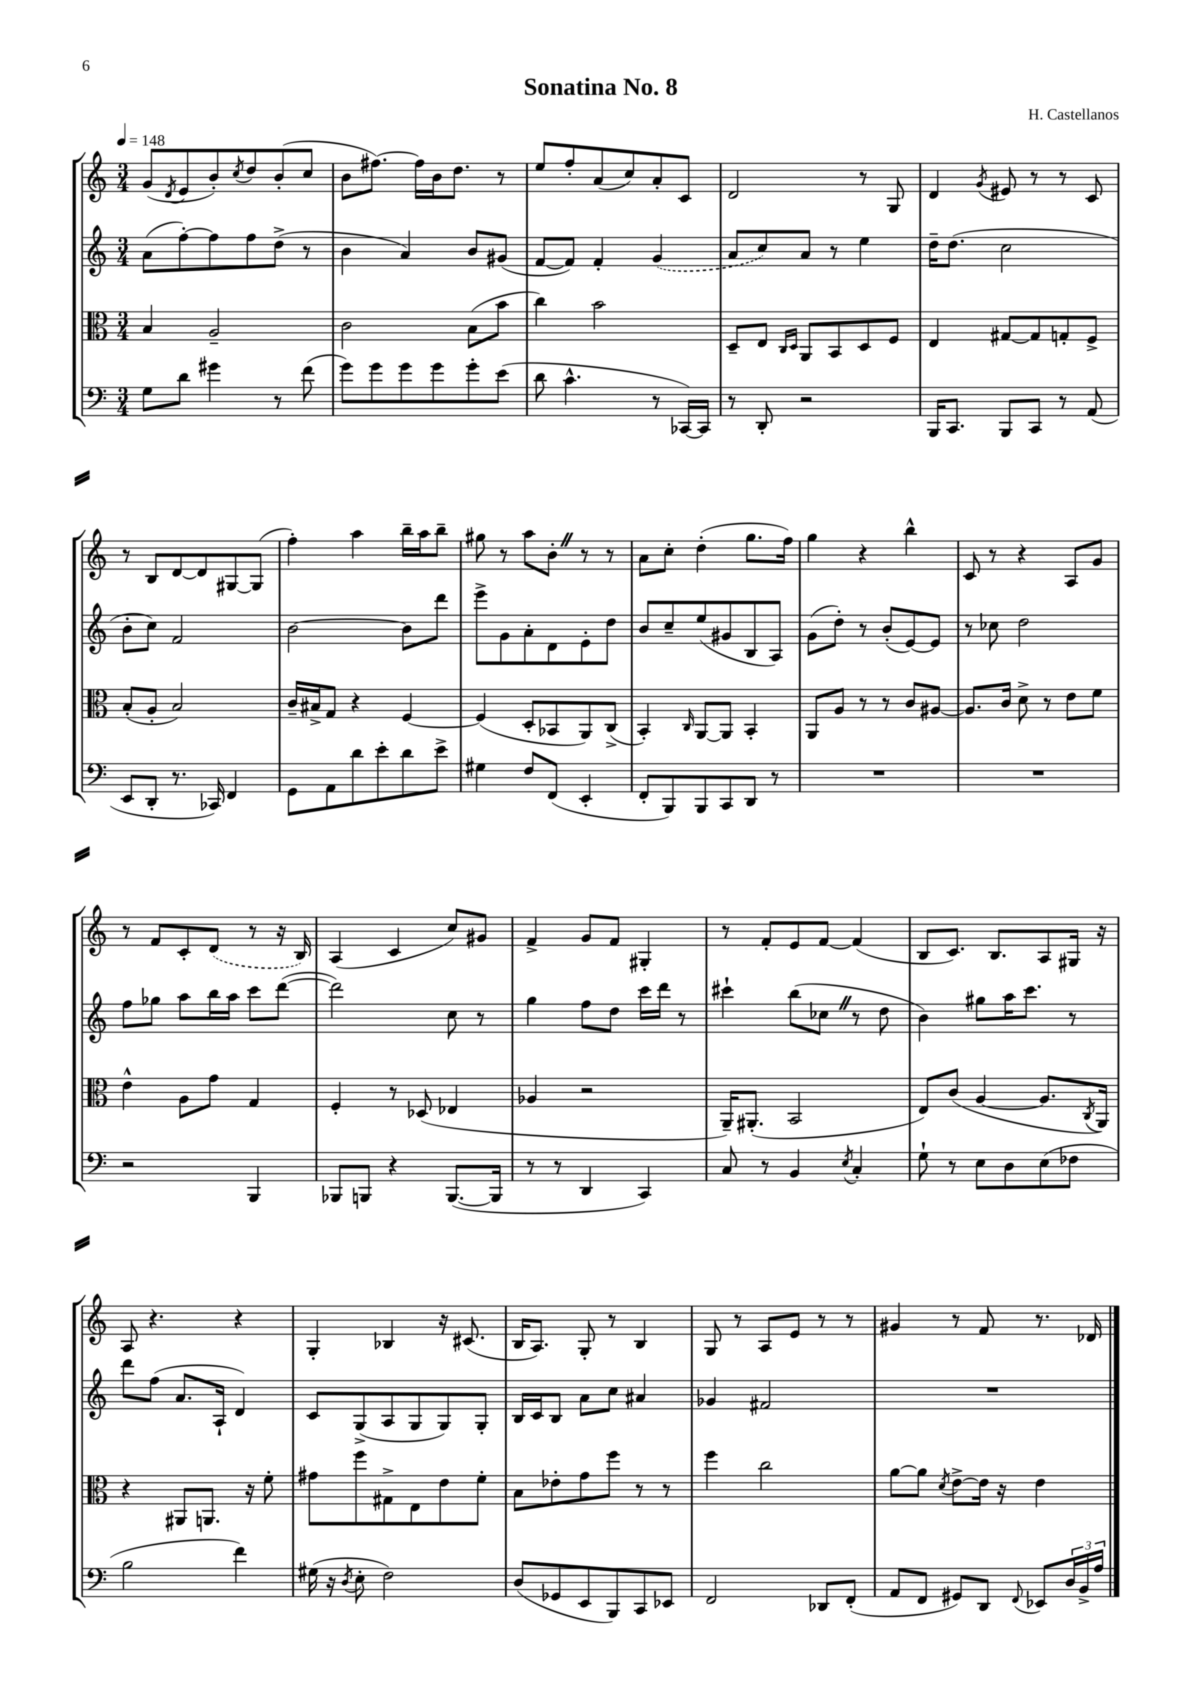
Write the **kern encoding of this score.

**kern	**kern	**kern	**kern
*staff4	*staff3	*staff2	*staff1
*clefF4	*clefC3	*clefG2	*clefG2
*k[]	*k[]	*k[]	*k[]
*M3/4	*M3/4	*M3/4	*M3/4
*MM148	*MM148	*MM148	*MM148
8G	4B	(8a	(8g
.	.	.	8qd
8d	.	[8ff')	8e
4g#	2A~	8ff]	8b')
.	.	.	8qcc
.	.	8ff	8dd
8r	.	(8dd^	(8b'
(8f	.	8r	8cc
=	=	=	=
8g)	2c	4b	8b
8g	.	.	[8.ff#)
8g	.	4a)	.
.	.	.	16ff#]
8g	.	.	16b
.	.	.	8.dd
8g'	(8B	8b	.
(8e	8b	(8g#	8r
=	=	=	=
8d	4cc)	[8f	8ee
4.c^^	.	8f])	8ff'
.	2b	4f'	(8a
.	.	.	8cc)
8r	.	(4g	8a'
[16CC-)	.	.	8c
16CC-]	.	.	.
=	=	=	=
8r	8D~	8a	2d
8DD'	8E	8cc)	.
.	16qqC	.	.
.	16qqD	.	.
2r	8AA	8a	.
.	8BB	8r	.
.	8D	4ee	8r
.	8F	.	8G
=	=	=	=
16BBB	4E	16dd~	4d
8.CC	.	(8.dd	.
.	.	.	8qg
8BBB	[8G#	2cc	8e#
8CC	8G#]	.	8r
8r	8G'	.	8r
(8AA	8F^	.	8c
=	=	=	=
8EE	(8B'	8b'	8r
8DD'	8A'	8cc)	8B
8.r	2B)	2f	[8d
.	.	.	8d]
16CC-)	.	.	.
4FF	.	.	[8G#
.	.	.	(8G#]
=	=	=	=
8GG	16c~	[2b	4ff')
.	16B#^	.	.
8AA	8G	.	.
8d	4r	.	4aa
8e'	.	.	.
8d	[4F	8b]	16bb~
.	.	.	16aa
8e^	.	8ddd	8bb~
=	=	=	=
4G#	(4F]	8eee^	8gg#
.	.	8g	8r
8F	8D'	8a'	8aa
(8FF	8BB-	8d	8b'
4EE'	8AA)	8e'	8r
.	(8C^	8dd	8r
=	=	=	=
8FF'	4BB')	8b	8a
8BBB)	.	8cc~	8cc'
.	16qqC	.	.
8BBB	[8AA	(8ee	(4dd'
8CC	8AA]	8g#	.
8DD	4BB'	8B	8.gg
8r	.	8A)	.
.	.	.	16ff)
=	=	=	=
2.r	8AA	(8g	4gg
.	8A	8dd')	.
.	8r	8r	4r
.	8r	(8b'	.
.	8c	[8e)	4bb^^
.	[8A#	8e]	.
=	=	=	=
2.r	8.A#]	8r	8c
.	.	8cc-	8r
.	16c	.	.
.	8d^	2dd	4r
.	8r	.	.
.	8e	.	8A
.	8f	.	8g
=	=	=	=
2r	4e^^	8ff	8r
.	.	8gg-	8f
.	8A	8aa	8c'
.	8g	16bb	(8d
.	.	16aa	.
4BBB	4G	8ccc	8r
.	.	([8ddd	16r
.	.	.	16B)
=	=	=	=
8BBB-	4F'	2ddd])	(4A
8BBB	.	.	.
4r	8r	.	4c
.	(8D-	.	.
([8.BBB	4E-	8cc	8cc)
.	.	8r	8g#
16BBB]	.	.	.
=	=	=	=
8r	4A-	4gg	4f^
8r	.	.	.
4DD	2r	8ff	8g
.	.	8dd	8f
4CC)	.	16ccc	4G#'
.	.	16ddd	.
.	.	8r	.
=	=	=	=
8C	16AA~)	4ccc#`	8r
.	(8.AA#'	.	.
8r	.	.	8f'
4BB	2BB	(8bb	8e
.	.	8cc-	[8f
8qE	.	.	.
4C'	.	8r	(4f]
.	.	8dd	.
=	=	=	=
8G`	8E)	4b)	8B
8r	(8c	.	8.c)
8E	[4A	8gg#	.
.	.	.	8.B
8D	.	16aa	.
.	.	8.ccc	.
(8E	8.A]	.	8A
8F-	.	8r	16G#
.	8qC	.	.
.	16AA)	.	16r
=	=	=	=
2B	4r	8ddd	8A
.	.	(8ff	4.r
.	8AA#	8.a	.
.	8.AA	.	.
.	.	16A`	.
4f)	.	4d)	4r
.	16r	.	.
.	8f'	.	.
=	=	=	=
(16G#	8g#	8c	4G'
16r	.	.	.
8qD	.	.	.
8E'	8ff	(8G^	.
2F)	8G#^	8A	4B-
.	8E	8G	.
.	8e	8G)	16r
.	.	.	(8.c#
.	8f'	8G'	.
=	=	=	=
(8D	8B	16B	16B
.	.	16c	8.A)
8GG-	8e-'	8B	.
8EE	8g	8a	8G'
8BBB)	8ff	8cc	8r
8CC	8r	4a#	4B
8EE-	8r	.	.
=	=	=	=
2FF	4ff	4g-	8G
.	.	.	8r
.	2cc	2f#	8A
.	.	.	8e
8DD-	.	.	8r
(8FF'	.	.	8r
=	=	=	=
8AA	[8a	2.r	4g#
8FF	8a]	.	.
.	8qd	.	.
8GG#)	[8e^	.	8r
8DD	16e]	.	8f
.	16r	.	.
8qqFF	.	.	.
8EE-	4e	.	8.r
24D	.	.	.
24BB^	.	.	.
.	.	.	16d-
24A	.	.	.
==	==	==	==
*-	*-	*-	*-
